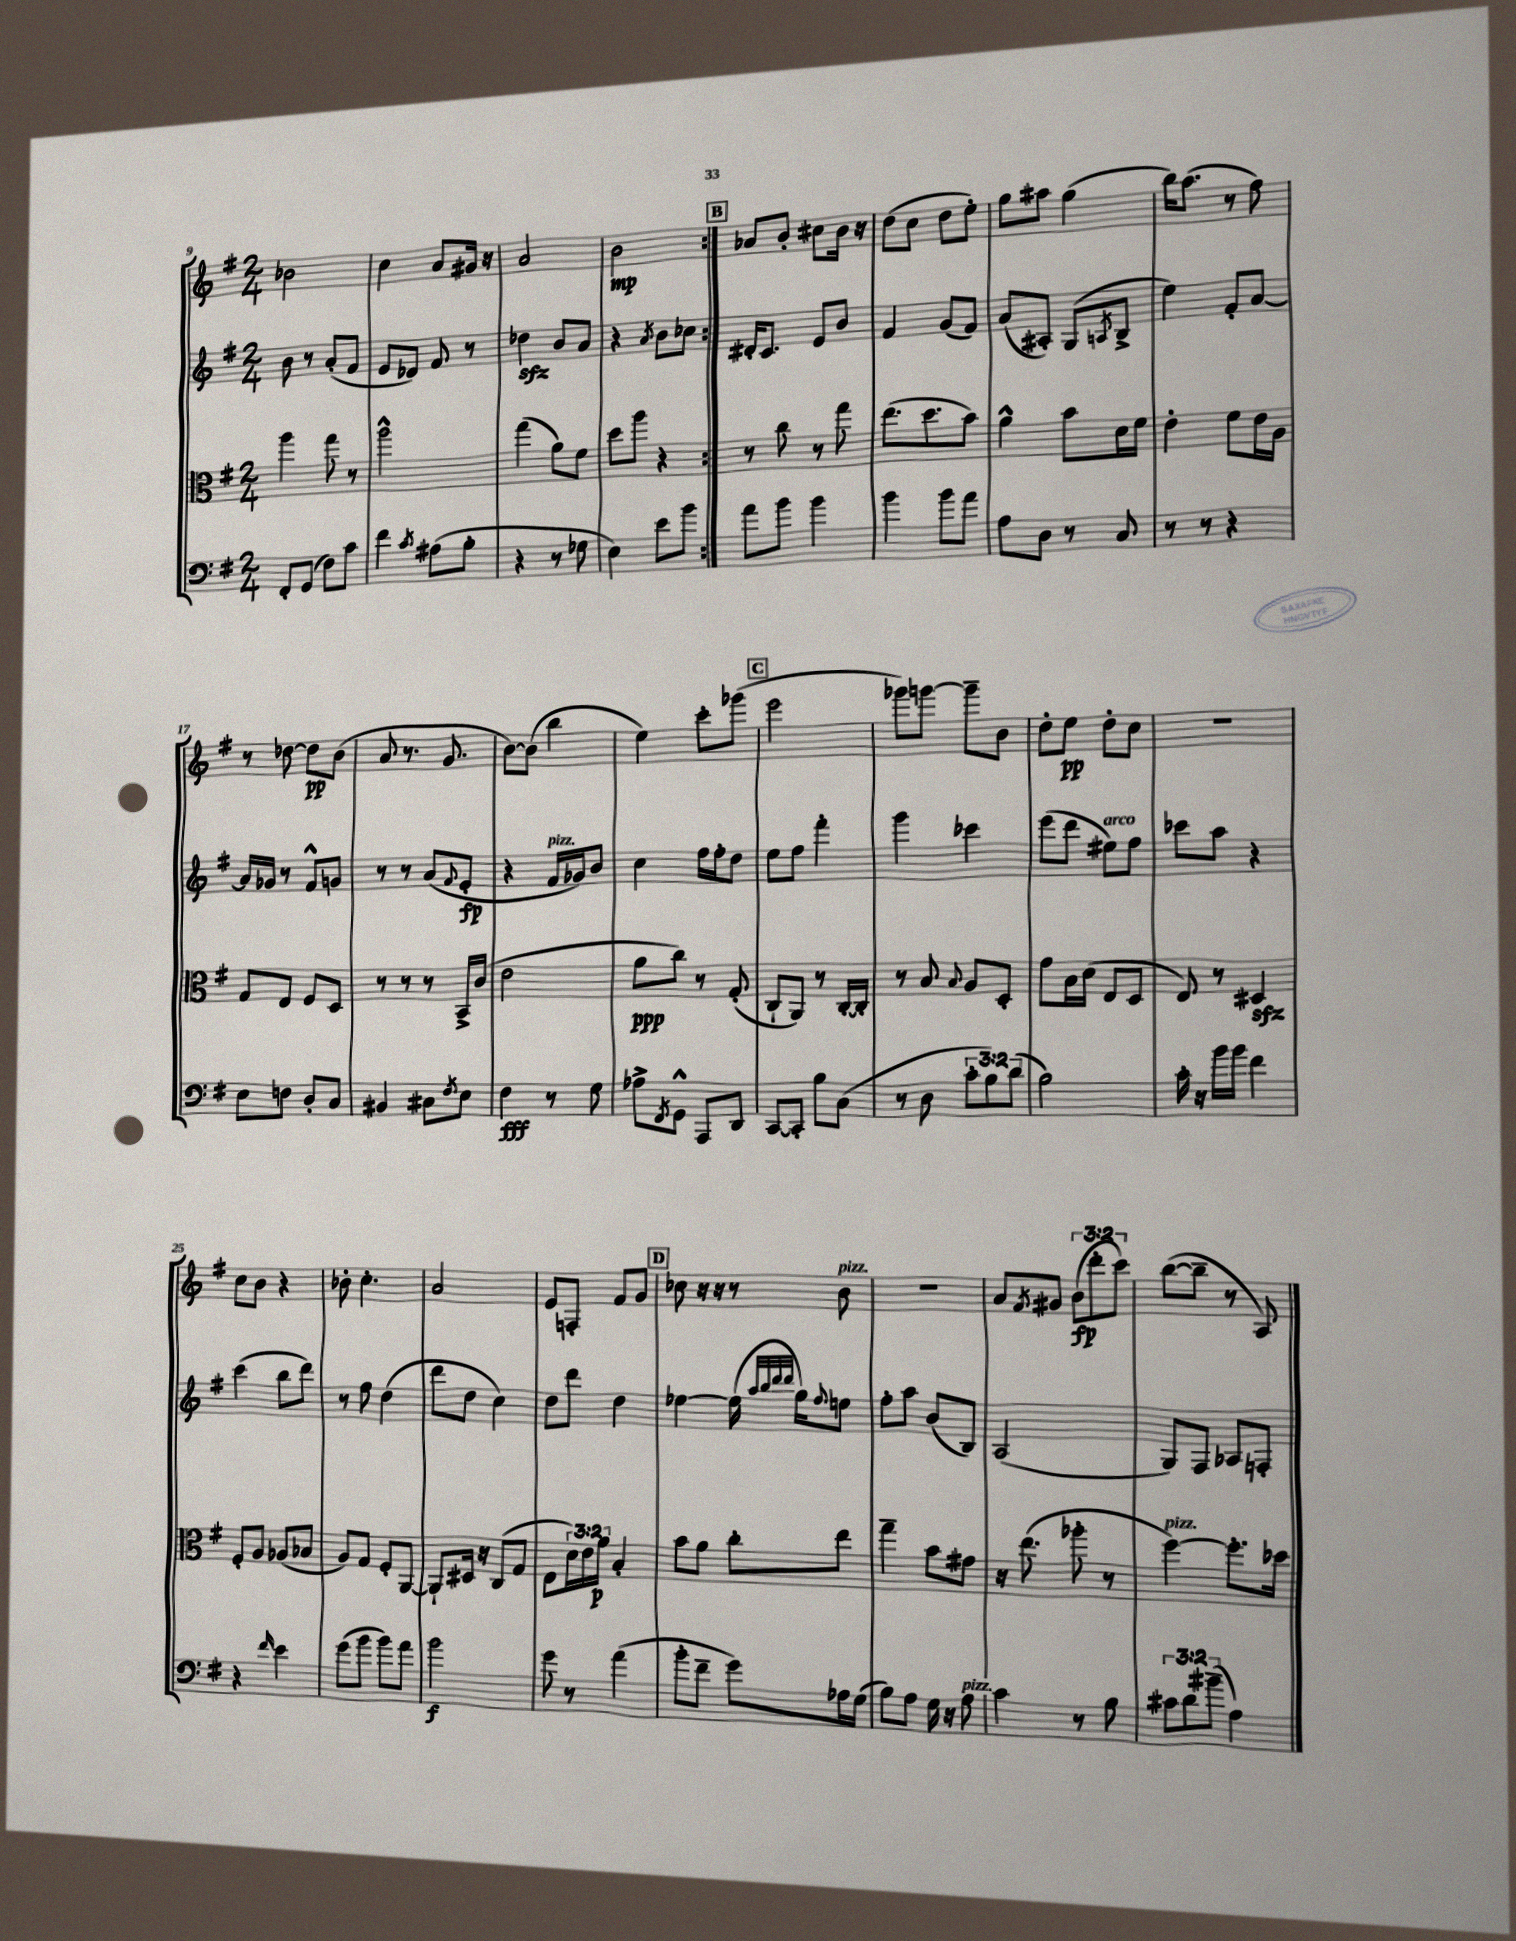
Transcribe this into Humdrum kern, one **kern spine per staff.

**kern	**dynam	**kern	**dynam	**kern	**dynam	**kern	**dynam
*part4	*part4	*part3	*part3	*part2	*part2	*part1	*part1
*staff4	*staff4	*staff3	*staff3	*staff2	*staff2	*staff1	*staff1
*clefF4	*	*clefC3	*	*clefG2	*	*clefG2	*
*k[f#]	*	*k[f#]	*	*k[f#]	*	*k[f#]	*
*M2/4	*	*M2/4	*	*M2/4	*	*M2/4	*
=9	=9	=9	=9	=9	=9	=9	=9
8FF#'/L	.	4aa\	.	8b\	.	2b-X\	.
(8GG/J	.	.	.	8r	.	.	.
8F#\L)	.	8gg\	.	(8a'/L	.	.	.
8c\J	.	8r	.	8f#/J	.	.	.
=10	=10	=10	=10	=10	=10	=10	=10
4f#\	.	2aa^^\	.	8e/L	.	4cc\	.
.	.	.	.	8d-X/J)	.	.	.
8qc/	.	.	.	.	.	.	.
(8A#X\L	.	.	.	8f#/	.	8a/L	.
8B'\J	.	.	.	8r	.	16g#X/Jk	.
.	.	.	.	.	.	16r	.
=11	=11	=11	=11	=11	=11	=11	=11
4r	.	(4gg\	.	4dd-Xzz\	.	2a/	.
8r	.	8a\L)	.	8b/L	.	.	.
8G-X\	.	8f#\J	.	8a/J	.	.	.
=12	=12	=12	=12	=12	=12	=12	=12
4E\)	.	8dd\L	.	4r	.	2b\	mp
.	.	8aa\J	.	.	.	.	.
.	.	.	.	8qa/	.	.	.
8e\L	.	4r	.	8b\L	.	.	.
8b\J	.	.	.	8cc-X\J	.	.	.
!!LO:REH:place=s1:t=B
=13:|!	=13:|!	=13:|!	=13:|!	=13:|!	=13:|!	=13:|!	=13:|!
8a\L	.	8r	.	16d#X'/KL	.	8a-X/L	.
.	.	.	.	8.c/J	.	.	.
8b\J	.	8cc\	.	.	.	8b'/J	.
4b\	.	8r	.	8e/L	.	8cc#X\L	.
.	.	8gg\	.	8b/J	.	16b\Jk	.
.	.	.	.	.	.	16r	.
=14	=14	=14	=14	=14	=14	=14	=14
4b\	.	(8.ee\L	.	4f#/	.	(8dd\L	.
.	.	.	.	.	.	8cc\J	.
.	.	8.dd\	.	.	.	.	.
8b\L	.	.	.	(8g/L	.	8dd\L	.
8a\J	.	8b\J)	.	8f#/J)	.	8ee'\J)	.
=15	=15	=15	=15	=15	=15	=15	=15
8A\L	.	4a^^\	.	(8a/L	.	8gg\L	.
8D\J	.	.	.	8A#X'/J)	.	8aa#X\J	.
8r	.	8b\L	.	(8G/L	.	(4gg\	.
.	.	.	.	8qAn/	.	.	.
8C/	.	16d\L	.	8B^/J	.	.	.
.	.	16f#\JJ	.	.	.	.	.
=16	=16	=16	=16	=16	=16	=16	=16
8r	.	4e'\	.	4ee\)	.	16bb\KL)	.
.	.	.	.	.	.	(8.aa\J	.
8r	.	.	.	.	.	.	.
4r	.	8f#\L	.	8f#'/L	.	8r	.
.	.	16e\L	.	[8a/J	.	8ff#\)	.
.	.	16A\JJ	.	.	.	.	.
!!LO:LB:g=z
=17	=17	=17	=17	=17	=17	=17	=17
8E\L	.	8G/L	.	16a/LL]	.	8r	.
.	.	.	.	16g-X/JJ	.	.	.
8Fn\J	.	8E/J	.	8r	.	[8dd-X\	.
8D'/L	.	8F#/L	.	8f#^^/L	.	8dd-\L]	pp
8C/J	.	8D/J	.	8gn/J	.	(8b\J	.
=18	=18	=18	=18	=18	=18	=18	=18
4BB#X/	.	8r	.	8r	.	8a/	.
.	.	8r	.	8r	.	8.r	.
8C#X\L	.	8r	.	(8a/L	.	.	.
.	.	.	.	.	.	8.g/	.
8qF#/	.	.	.	8qqf#/	.	.	.
8E\J	.	16BB^/LL	.	8e'/J	fp	.	.
.	.	(16c/JJ	.	.	.	.	.
=19	=19	=19	=19	=19	=19	=19	=19
4F#\	fff	2e\	.	4r	.	[8b\L)	.
.	.	.	.	.	.	(8b\J]	.
!	!	!	!	!LO:TX:a:i:t=pizz.	!	!	!
8r	.	.	.	16f#/LL	.	4bb\	.
.	.	.	.	16g-X/J)	.	.	.
8G\	.	.	.	8b/J	.	.	.
=20	=20	=20	=20	=20	=20	=20	=20
8A-X^\L	.	8a\L	ppp	4cc\	.	4ee\)	.
8qFF#/	.	.	.	.	.	.	.
8GG^^\J	.	8cc\J)	.	.	.	.	.
8AAA/L	.	8r	.	16ff#\LL	.	8ccc'\L	.
.	.	.	.	16ff#'\J	.	.	.
8DD/J	.	(8G'/	.	8dd\J	.	(8ggg-X\J	.
!!LO:REH:place=s1:t=C
=21	=21	=21	=21	=21	=21	=21	=21
[8CC/L	.	8C`/L	.	8ee\L	.	2eee\	.
8CC'/J]	.	8AA/J)	.	8ff#\J	.	.	.
8B\L	.	8r	.	4fff#'\	.	.	.
(8C\J	.	[16C'/LL	.	.	.	.	.
.	.	16C'/JJ]	.	.	.	.	.
=22	=22	=22	=22	=22	=22	=22	=22
8r	.	8r	.	4ggg\	.	8ggg-X\L)	.
8D\	.	8B/	.	.	.	[8gggn\J	.
.	.	8qqB/	.	.	.	.	.
12c'\L	.	8A/L	.	4ccc-X\	.	8ggg~\L]	.
12B\)	.	.	.	.	.	.	.
.	.	8D'/J	.	.	.	8b\J	.
(12d\J	.	.	.	.	.	.	.
=23	=23	=23	=23	=23	=23	=23	=23
2B\)	.	8g\L	.	(8eee\L	.	8dd'\L	.
.	.	16B\L	.	8ddd\J	.	8ee\J	pp
.	.	(16d\JJ	.	.	.	.	.
!	!	!	!	!LO:TX:a:i:t=arco	!	!	!
.	.	8E/L	.	8ee#X\L)	.	8dd'\L	.
.	.	8D/J	.	8ff#\J	.	8cc\J	.
=24	=24	=24	=24	=24	=24	=24	=24
16c'\	.	8E/)	.	8ccc-X\L	.	2r	.
16r	.	.	.	.	.	.	.
16b\LL	.	8r	.	8aa\J	.	.	.
16b\JJ	.	.	.	.	.	.	.
4f#\	.	4D#Xzz/	.	4r	.	.	.
!!LO:LB:g=z
=25	=25	=25	=25	=25	=25	=25	=25
4r	.	8F#'/L	.	(4ccc\	.	8cc\L	.
.	.	8A/J	.	.	.	8b\J	.
16qqf#/	.	.	.	.	.	.	.
4e\	.	(8A-X/L	.	8bb\L	.	4r	.
.	.	8B-X/J	.	8ddd\J)	.	.	.
=26	=26	=26	=26	=26	=26	=26	=26
(8g\L	.	8A/L)	.	8r	.	8b-X'\	.
8b\J	.	8G/J	.	8ff#\	.	4.cc'\	.
8b\L)	.	8F#'/L	.	(4dd\	.	.	.
8a\J	.	[8AA/J	.	.	.	.	.
=27	=27	=27	=27	=27	=27	=27	=27
2b\	f	8AA`/L]	.	8ddd\L	.	2a/	.
.	.	16D#X/Jk	.	8dd\J	.	.	.
.	.	16r	.	.	.	.	.
.	.	(8C/L	.	4cc\)	.	.	.
.	.	8G/J	.	.	.	.	.
=28	=28	=28	=28	=28	=28	=28	=28
8g\	.	8E\L	.	8dd\L	.	8e/L	.
8r	.	24d\L)	.	8ddd\J	.	8Fn'/J	.
.	.	24e\	.	.	.	.	.
.	.	24a\JJ	p	.	.	.	.
(4a\	.	4B'/	.	4dd\	.	8f#/L	.
.	.	.	.	.	.	8g/J	.
!!LO:REH:place=s1:t=D
=29	=29	=29	=29	=29	=29	=29	=29
8b'\L	.	8b\L	.	[4ee-X\	.	8cc-X\	.
8f#~\J	.	8a\J	.	.	.	16r	.
.	.	.	.	.	.	16r	.
8g\L)	.	8cc'\L	.	(16ee-\]	.	8r	.
.	.	.	.	32qqaa/LLL	.	.	.
.	.	.	.	32qqbb/	.	.	.
.	.	.	.	32qqddd/	.	.	.
.	.	.	.	32qqddd/JJJ	.	.	.
.	.	.	.	16gg\KL)	.	.	.
.	.	.	.	8qqff#/	.	.	.
!	!	!	!	!	!	!LO:TX:a:i:t=pizz.	!
16A-X\L	.	8ee\J	.	8een\J	.	8b\	.
(16G\JJ	.	.	.	.	.	.	.
=30	=30	=30	=30	=30	=30	=30	=30
8B\L)	.	4gg~\	.	8ff#'\L	.	2r	.
8A\J	.	.	.	8aa\J	.	.	.
16G\	.	8b\L	.	(8b/L	.	.	.
16r	.	.	.	.	.	.	.
!LO:TX:a:i:t=pizz.	!	!	!	!	!	!	!
8A\	.	8g#X\J	.	8B/J)	.	.	.
=31	=31	=31	=31	=31	=31	=31	=31
4c\	.	16r	.	(2A/	.	8a/L	.
.	.	(8.ee\	.	.	.	.	.
.	.	.	.	.	.	8qf#/	.
.	.	.	.	.	.	8g#X/J	.
8r	.	8aa-X'\	.	.	.	(12b\L	fp
.	.	.	.	.	.	12ddd'\	.
8B\	.	8r	.	.	.	.	.
.	.	.	.	.	.	12ccc\J)	.
=32	=32	=32	=32	=32	=32	=32	=32
!	!	!LO:TX:a:i:t=pizz.	!	!	!	!	!
12c#X\L	.	[4ff#\)	.	8G/L)	.	([8bb\L	.
12d\	.	.	.	.	.	.	.
.	.	.	.	8F#/J	.	8bb~\J]	.
(12b#X~\J	.	.	.	.	.	.	.
4A\)	.	8.ff#'\L]	.	8A-X/L	.	8r	.
.	.	.	.	8Fn'/J	.	8A/)	.
.	.	16dd-X\Jk	.	.	.	.	.
==	==	==	==	==	==	==	==
*-	*-	*-	*-	*-	*-	*-	*-
